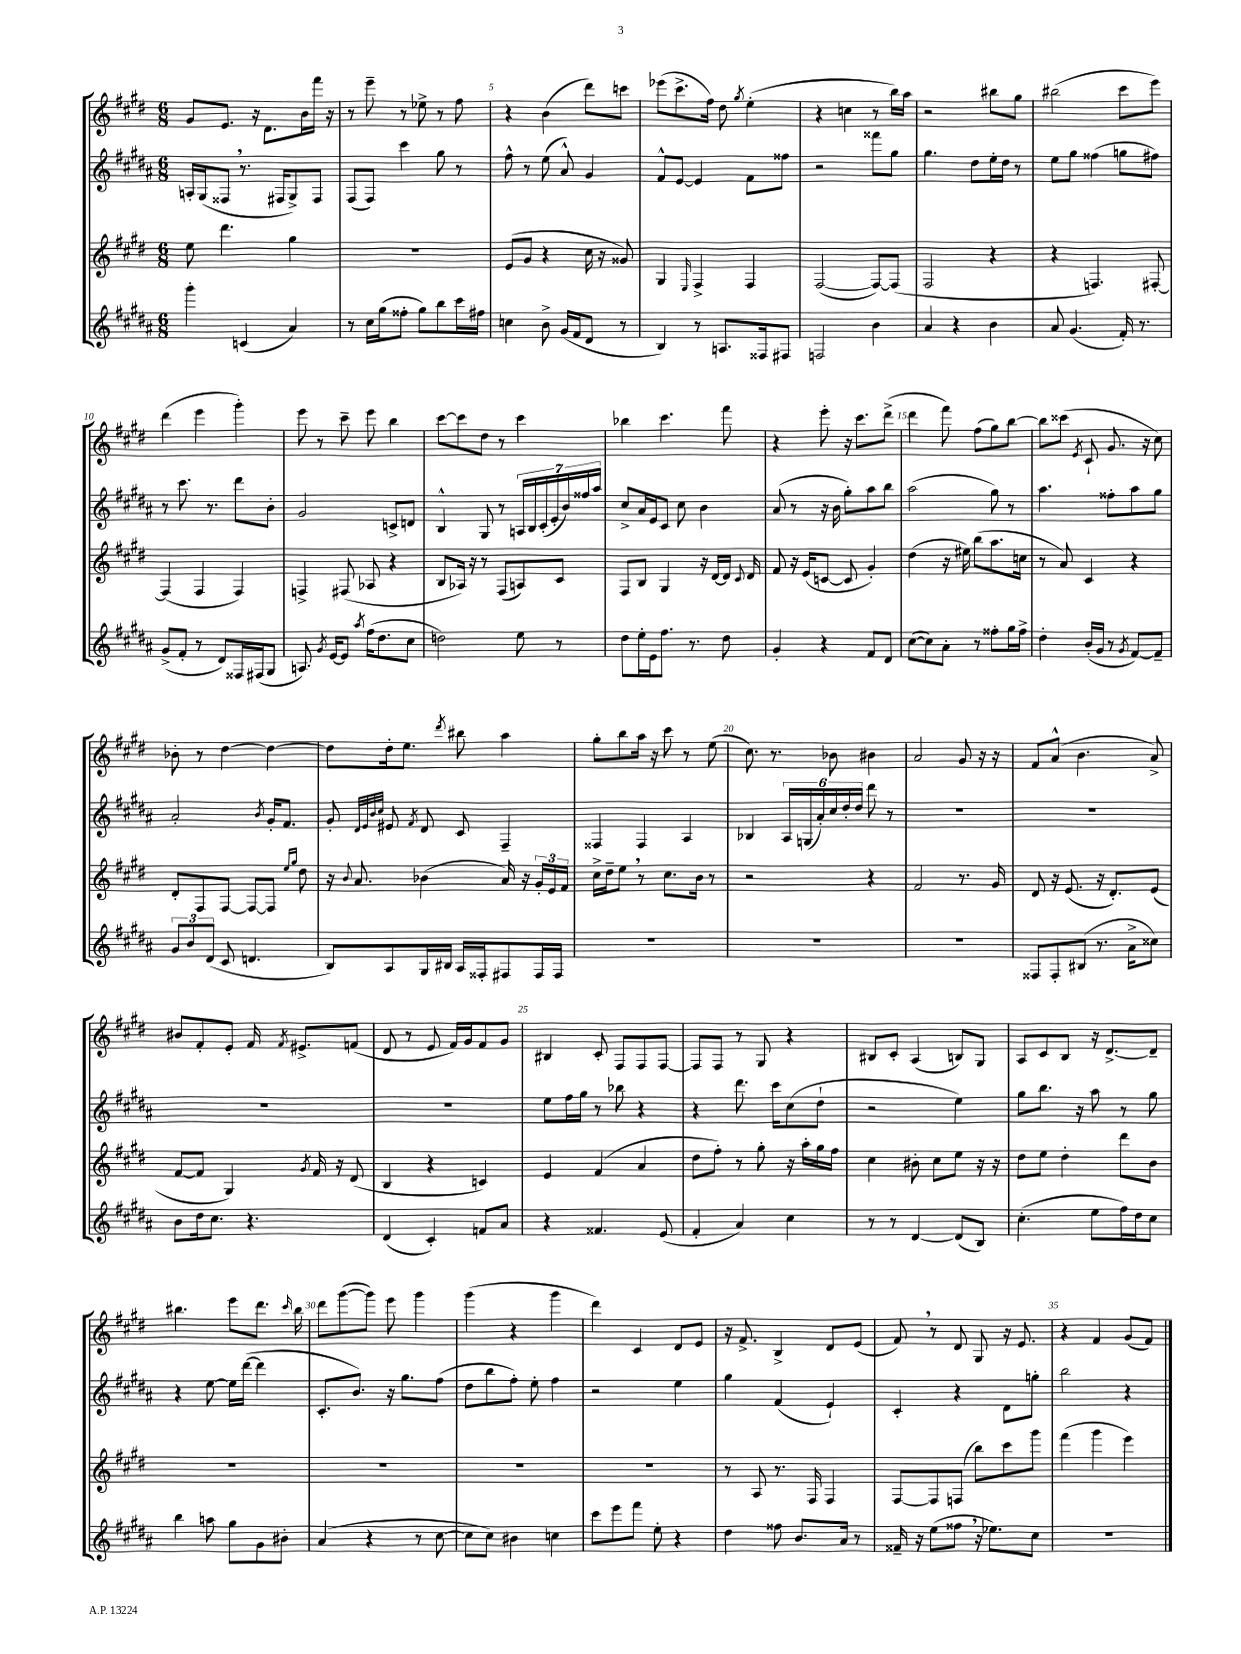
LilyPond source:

<<
\new StaffGroup <<
\new Staff = "s0" {
    \clef treble \key e \major \numericTimeSignature \time 6/8
    \autoBeamOff gis'8[ e'8.] r16 dis'8.[ b'16 fis'''16] r16 |
    r8 e'''8-- r8 ees''8-> r8 fis''8 |
    r4 b'4( dis'''8[) c'''8] |
    ees'''8[( cis'''8.-> fis''16]) dis''8 \acciaccatura { gis''8 } e''4-.( |
    r4 c''4 r8 b''16[) a''16] |
    r2 bis''8[ gis''8] |
    bis''2( cis'''8[ e'''8]) |
    dis'''4( e'''4 gis'''4-.) |
    e'''8 r8 cis'''8-- e'''8 b''4 |
    cis'''8[~ cis'''8 dis''8] r8 cis'''4 |
    bes''4 cis'''4. fis'''8 |
    r4 e'''8-. r16 cis'''8.[ dis'''8]->( |
    dis'''4 fis'''8) fis''8[( gis''8) b''8]~ |
    b''8[ cisis'''8]( \acciaccatura { e'8 } cis'8-! gis'8. r16 cis''8) |
    bes'8-. r8 dis''4~ dis''4~ |
    dis''8[ dis''16-. e''8.] \acciaccatura { dis'''8 } bis''8 a''4 |
    gis''8[-. b''8 a''16] r16 cis'''8 r8 e''8( |
    cis''8.) r8. bes'8 bis'4 |
    a'2 gis'8 r16 r16 |
    fis'8[ a'8]-^( b'4. a'8->) |
    bis'8[ fis'8-. e'8]-. fis'16 \acciaccatura { fis'8 } eis'8.[-> f'8]( |
    dis'8 r8 e'8 fis'16[) gis'16 fis'8 gis'8] |
    bis4 cis'8-. fis8[ fis8 fis8]~ |
    fis8[ fis8] r8 gis8 r4 |
    bis8[ cis'8]-. a4( b8[) gis8] |
    a8[ cis'8 b8] r16 dis'8.[~-> dis'8]-- |
    bis''4. e'''8[ dis'''8.] \grace { cis'''16 } bis''16 |
    dis'''8[ gis'''8~( gis'''8]) e'''8 gis'''4 |
    gis'''4( r4 gis'''4 |
    dis'''4) cis'4 dis'8[ e'8] |
    r16 fis'8.-> b4-> dis'8[ e'8]( |
    fis'8) \breathe r8 dis'8 gis8 r16 e'8. |
    r4 fis'4 gis'8[( fis'8]) \bar "|." |
}
\new Staff = "s1" {
    \clef treble \key b \major \numericTimeSignature \time 6/8
    \autoBeamOff a16[-. gis16( fisis8] \breathe r8. fis16[ gis8->) fis8] |
    fis8[( fis8]) cis'''4 gis''8 r8 |
    fis''8-^ r8 e''8( ais'8-^) gis'4 |
    fis'8[-^ e'8]~ e'4 fis'8[ fisis''8] |
    r2 fisis'''8[ gis''8] |
    gis''4. dis''8[ e''16-. dis''16] r8 |
    e''8[ gis''8] fisis''4( g''8[ fis''8]) |
    r8 cis'''8. r8. dis'''8[ b'8]-. |
    gis'2 c'8[-> d'8] |
    b4-^ gis8 r8 \tuplet 7/4 { a16[ b16 cis'16-.( e'16-. b'16) fisis''16 ais''16] } |
    cis''8[-> ais'16 e'16 cis'8] cis''8 b'4 |
    ais'8( r8 r16 b'16 gis''8[-.) ais''8 b''8] |
    ais''2( gis''8) r8 |
    ais''4. fisis''8[-. ais''8 gis''8] |
    ais'2-. \acciaccatura { b'8 } gis'16[-. fis'8.] |
    gis'8-. \grace { dis'32[ e'32 b'32 cis''32] } eis'8 \acciaccatura { fis'8 } dis'8 cis'8 fis4-- |
    fisis4 fisis4 ais4 |
    bes4 \tuplet 6/4 { ais16[ g16( ais'16-.) cis''16 dis''16-. dis''16] } dis'''8 r8 |
    R2. |
    R2. |
    R2. |
    R2. |
    e''8[ fis''16 gis''16] r8 bes''8 r4 |
    r4 dis'''8. cis'''16[ cis''8( dis''8]-! |
    r2 e''4) |
    gis''8[ b''8.] r16 ais''8 r8 gis''8 |
    r4 e''8~ e''16[ dis'''16]~( dis'''4 |
    cis'8.[-. b'8.]) r16 gis''8.[ fis''8]( |
    dis''8[ b''8 fis''8]-.) e''8-. fis''4 |
    r2 e''4 |
    gis''4 fis'4( e'4-!) |
    cis'4-. r4 dis'8[ g''8]-. |
    b''2 r4 \bar "|." |
}
\new Staff = "s2" {
    \clef treble \key e \major \numericTimeSignature \time 6/8
    \autoBeamOff e''8 dis'''4. gis''4 |
    R2. |
    e'8[( gis'8] r4 cis''16 r16 gisis'8) |
    gis4 \grace { e16 } fis4-> fis4 |
    fis2~( fis8[~) fis8]( |
    fis2 r4 |
    r4 f4.) fis8~-. |
    fis4( fis4 fis4) |
    f4-> fis8( aes8 r4 |
    b8[ aes16]) r16 r8 fis8[( a8) cis'8] |
    fis8[ b8] gis4 r16 dis'16[~ dis'16] \appoggiatura { cis'8 } dis'16 |
    fis'8 r16 e'16[( c'8]~ c'8 gis'4-.) |
    dis''4( r16 eis''16) b''8[( a''8. c''16] |
    r8 a'8) cis'4 r4 |
    dis'8[-. fis8 fis8]~ fis8[~ fis8] \grace { e''16[ gis''16] } dis''8 |
    r16 \appoggiatura { b'8 } a'8. bes'4( a'16) r16 \tuplet 3/2 { gis'16[-. e'16 fis'16] } |
    cis''16[-> dis''16-- e''8] \breathe r8 cis''8.[ b'16] r8 |
    r2 r4 |
    fis'2 r8. gis'16 |
    dis'8 r16 e'8.( r16 dis'8.[-.) e'8]( |
    fis'8[~ fis'8] gis4) \acciaccatura { gis'8 } fis'16 r16 dis'8( |
    b4 r4 c'4) |
    e'4 fis'4( a'4 |
    dis''8[ fis''8]-.) r8 gis''8-. r16 a''16[-. gis''16 fis''16] |
    cis''4 bis'8-. cis''8[ e''8] r16 r16 |
    dis''8[ e''8] dis''4-. dis'''8[ b'8] |
    R2. |
    R2. |
    R2. |
    R2. |
    r8 a8 r8. fis16 fis4 |
    fis8[~ fis8 f8]( b''8[) cis'''8 gis'''8] |
    fis'''4( gis'''4 e'''4) \bar "|." |
}
\new Staff = "s3" {
    \clef treble \key b \major \numericTimeSignature \time 6/8
    \autoBeamOff gis'''4-. c'4( ais'4) |
    r8 cis''16[ gis''16( fisis''8]-. gis''8[) b''8 cis'''16 fis''16] |
    c''4 b'8-> gis'16[( fis'16 dis'8] r8 |
    b4) r8 a8.[ fisis16 fis8] |
    f2 b'4 |
    ais'4 r4 b'4 |
    ais'8 gis'4.( fis'16-.) r8. |
    gis'8[->( fis'8]-. r8 dis'8[) fisis16 fis16( gis8] |
    a8.) \acciaccatura { gis'8 } e'16[~ e'8] \acciaccatura { ais''8 } fis''16[( dis''8. cis''8] |
    d''2) e''8 r8 |
    dis''8[ e''16-. e'16 fis''8.] r8. dis''8 |
    gis'4-. r4 fis'8[ dis'8] |
    cis''8[~( cis''8) ais'8]-. r8 fisis''8[-. gis''16 fisis''16]-> |
    dis''4-. b'16[-.( gis'16] r8 \acciaccatura { gis'8 } fis'8[~) fis'8]-- |
    \tuplet 3/2 { gis'8[ b'8 dis'8]( } cis'8 d'4. |
    b8[) ais8 gis16 bis16] ais16[ fisis16-. fis8 fis16 fis16] |
    R2. |
    R2. |
    R2. |
    fisis8[ fisis8-. bis8]( r8. ais'16[-> cisis''8]) |
    b'8[ dis''16 cis''8.] r4. |
    dis'4( cis'4-.) f'8[ ais'8] |
    r4 fisis'4. e'8( |
    fis'4-. ais'4) cis''4 |
    r8 r8 dis'4~ dis'8[( b8]) |
    cis''4.-.( e''8[ fis''16) dis''16 cis''8] |
    b''4 a''8 gis''8[ gis'8 bis'8]-. |
    ais'4( r4 r8 cis''8~ |
    cis''8[ cis''8]) bis'4 c''4 |
    cis'''8[ e'''8 fis'''8] e''8-. r4 |
    dis''4 fisis''8 b'8.[ ais'16] r8 |
    fisis'16-- r16 e''8[( fisis''8] \breathe r16 ees''8.[) cis''8] |
    R2. \bar "|." |
}
>>
>>
\layout { \context { \Score currentBarNumber = #3 \override BarNumber.break-visibility = ##(#f #t #t) barNumberVisibility = #(every-nth-bar-number-visible 5) } }
